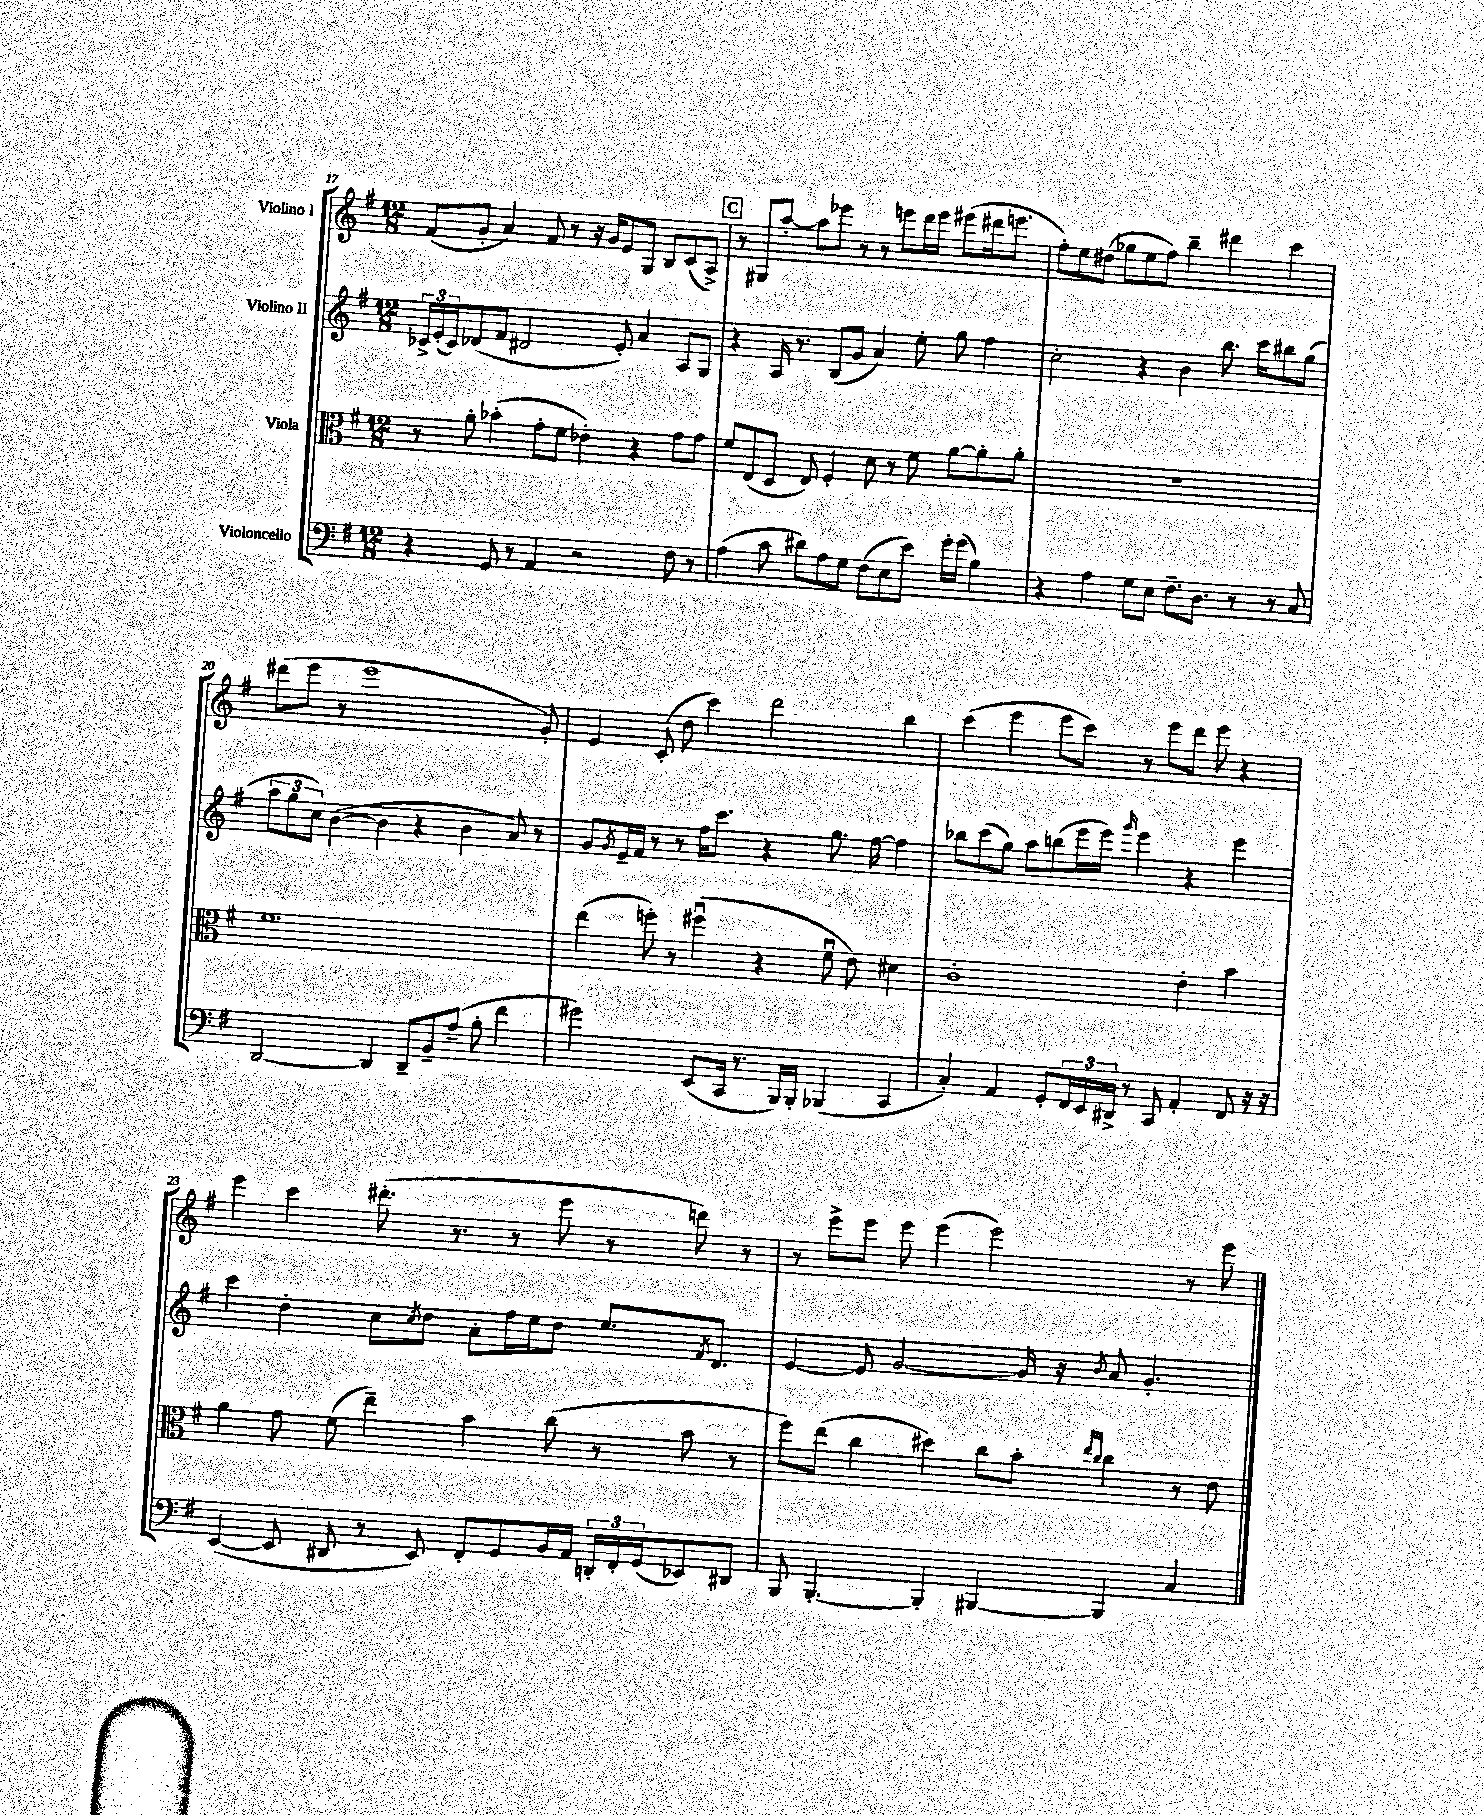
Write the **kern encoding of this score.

**kern	**kern	**kern	**kern
*staff4	*staff3	*staff2	*staff1
*clefF4	*clefC3	*clefG2	*clefG2
*k[f#]	*k[f#]	*k[f#]	*k[f#]
*M12/8	*M12/8	*M12/8	*M12/8
4r	8r	24c-^/LL	(8f#/L
.	.	(24e'/	.
.	.	24c-/J)	.
.	8a'\	(8d-/	8g'/J
8GG/	(4b-'\	8f#/J	4a/)
8r	.	2d#/	.
4AA/	8g'\L	.	8f#/
.	8f#\J	.	8r
2r	4e-'\)	.	16r
.	.	.	16g/LK
.	.	8e'/)	8e/
.	4r	4a/	8G/J
.	.	.	8B/L
8F#\	8g\L	8A/L	(8c/
8r	8g\J	8G/J	8A^/J)
=	=	=	=
(4A\	8f#/L	4r	8r
.	(8E/	.	8G#/L
8c\	8D/J	16A/	[8aa'/J
.	.	8.r	.
8d#\L)	8E/)	.	8aa\]L
8A\	4F#'/	(8B/L	8eee-\J
8G\J	.	8g/J	8r
(8F#\L	8d\	4a/)	8r
8E\	8r	.	8eee\L
8e\J)	8f#\	8ee'\	16ddd\L
.	.	.	16eee\JJ
16g'\LL	[8a\L	8gg\	(8eee#\L
(16g\JJ	.	.	.
4B\)	8a'\]	4ff#\	16ddd#\k
.	.	.	8.eee\J
.	8a'\J	.	.
=	=	=	=
4r	1.r	2cc'\	8ff#'\L)
.	.	.	8ee\
4A\	.	.	(8dd#\J
.	.	.	8gg-\L
8G\L	.	4r	8ee\
8E\J	.	.	8ff#\J)
8.F#~\L	.	4b\	4bb~\
8.D\J	.	.	.
.	.	8.bb\	4ddd#\
8r	.	.	.
.	.	16ccc\LK	.
8r	.	8bb#\	4ccc\
8C/	.	(8gg\J	.
=	=	=	=
[2DD/	1.f#	12aa\L	(8ddd#\L
.	.	12gg\	.
.	.	.	8eee\J
.	.	12cc\J)	.
.	.	([4b\	8r
.	.	.	1eee
4DD/]	.	4b\]	.
8DD~/L	.	4r	.
8BB~/	.	.	.
(8A~/J	.	4b\	.
8B'\	.	.	.
4f#\	.	8a/)	.
.	.	8r	8g'/)
=	=	=	=
2g#\)	(4ee\	8g/L	4e/
.	.	8qg/	.
.	.	16e~/L	.
.	.	16f#/JJ	.
.	8ff'\)	8r	(8c'/
.	8r	8r	8dd\
(8EE/L	(4ff#u\	16ff#\LK	4ccc\)
.	.	8.ccc\J	.
16CC/Jk	.	.	.
8.r	.	.	.
.	4r	4r	2ddd\
16BBB/LL)	.	.	.
16BBB'/JJ	.	.	.
(4BBB-/	8f#u\	8.gg\	.
.	8e\)	.	.
.	.	[16ff#\	.
4CC/	4d#\	4ff#\]	4bb\
=	=	=	=
4C'/)	1c'	8bb-\L	(4ccc\
.	.	(8ccc\	.
4AA/	.	8gg\J)	4eee\
.	.	8aa\L	.
8GG'/L	.	(8bb\	8eee\L
24FF#/L	.	16eee\L	8ccc\J)
24EE/	.	.	.
.	.	16eee\JJ)	.
24DD#^/JJ	.	.	.
.	.	16qqggg/	.
8r	.	4eee\	8r
8CC/	.	.	8eee\L
4AA'/	4e'\	4r	8ddd\J
.	.	.	8eee\
8FF#/	4b\	4eee\	4r
16r	.	.	.
16r	.	.	.
=	=	=	=
([4EE/	4a\	4ccc\	4eee\
8EE/]	8g\	4dd'\	4ccc\
8DD#/	(8f#\	.	.
8r	4ee~\)	8cc\L	(8.ddd#'\
.	.	8qcc/	.
8EE/)	.	8dd\J	.
.	.	.	8.r
8FF#'/L	4b\	8a'\L	.
8GG/	.	16ff#\L	8r
.	.	16ee\J	.
16BB/L	(8cc\	8dd\J	8eee\
16AA/JJ	.	.	.
24DD'/LL	8r	8.ee/L	8r
24FF#'/	.	.	.
(24GG/J	.	.	.
8EE-/)	8b\	.	8ddd\)
.	.	8qf#/	.
.	.	8.d/J	.
8DD#/J	8r	.	8r
=	=	=	=
8BBB/	8ff#\L)	[4e/	8r
[4.BBB'/	(8ee\J	.	8eee^\L
.	4cc\	8e/]	8eee\J
.	.	[2g/	8eee\
4BBB'/]	4dd#\)	.	(4eee\
[4BBB#/	8cc\L	.	2eee\)
.	8b'\J	16g/]	.
.	.	16r	.
.	16qqee/LL	.	.
.	16qqcc/JJ	8qb/	.
4BBB#/]	4cc\	8a/	.
.	.	4.g'/	.
4C/	8r	.	8r
.	8e\	.	8eee\
==	==	==	==
*-	*-	*-	*-
